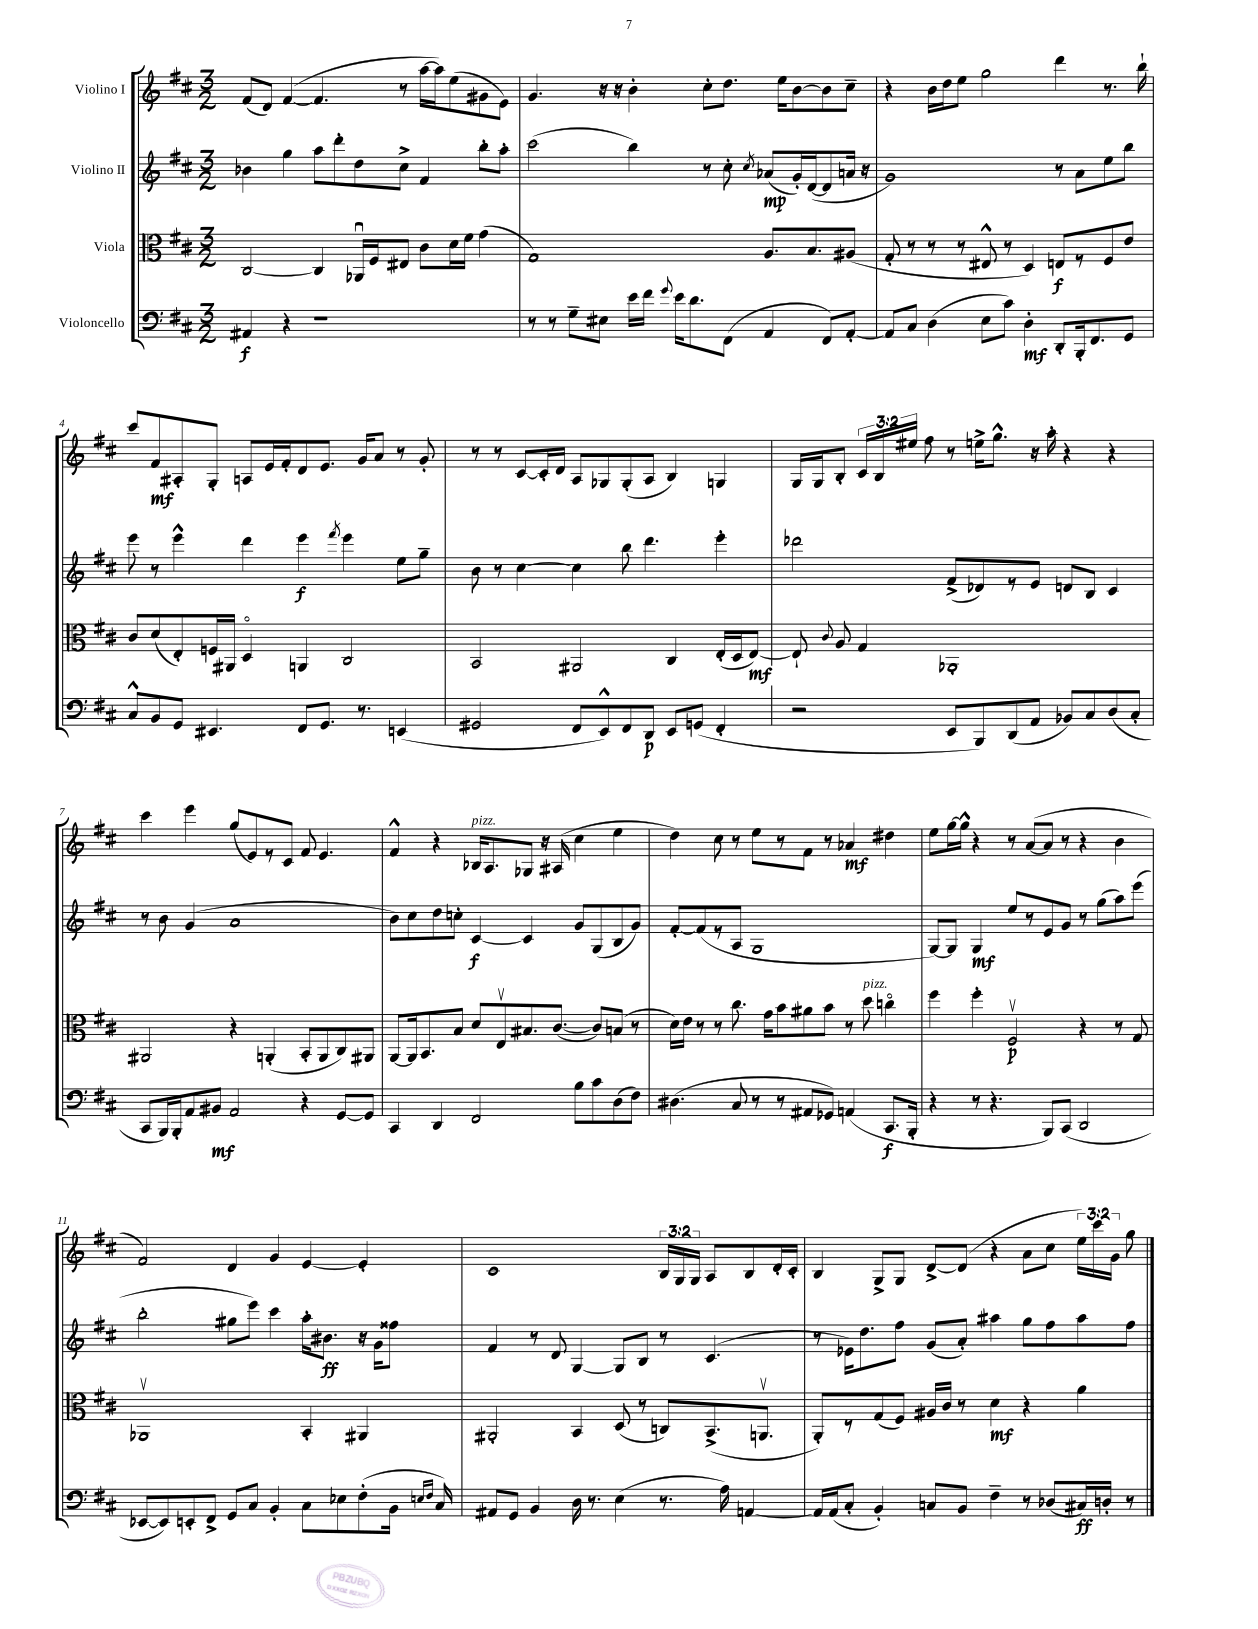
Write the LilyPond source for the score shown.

<<
\new StaffGroup <<
\new Staff = "s0" \with { instrumentName = "Violino I" } {
    \clef treble \key d \major \numericTimeSignature \time 3/2 \override Staff.TupletNumber.text = #tuplet-number::calc-fraction-text
    \autoBeamOff fis'8[( d'8]) fis'4~( fis'4. r8 a''16[~ a''16) e''8( gis'8 e'8]) |
    g'4. r16 r16 b'4-. cis''8[-. d''8.] e''16[ b'8~ b'8 cis''8]-- |
    r4 b'16[ d''16 e''8] g''2 d'''4 r8. b''16-! |
    cis'''8[ fis'8\mf ais8-. g8]-. a8[ e'16 fis'16-. d'8 e'8.] g'16[ a'8] r8 g'8-. |
    r8 r8 cis'8[~ cis'16-. d'16] a8[ ges8 ges8-.( a8] b4) g4 |
    g16[ g16 b8]-. \tuplet 3/2 { cis'16[ b16 eis''16] } fis''8 r8 e''16[-> g''8.]-^ r16 a''16-. r4 r4 |
    cis'''4 e'''4 g''8[( e'8) r8 cis'8] fis'8 e'4. |
    fis'4-^ r4 bes16[^\markup { \italic "pizz." } a8. ges8] r16 ais16( cis''4 e''4 |
    d''4) cis''8 r8 e''8[ r8 fis'8] r8 aes'4\mf dis''4 |
    e''8[ g''16~ g''16]-^ r4 r8 a'8[~( a'8] r8 r4 b'4 |
    fis'2) d'4 g'4 e'4~ e'4-. |
    cis'1 \tuplet 3/2 { b16[ g16 g16] } a8[ b8 d'16-. cis'16]-. |
    b4 g8[-> g8] d'8[~-> d'8]( r4 a'8[ cis''8] \tuplet 3/2 { e''16[) cis'''16 g'16] } g''8 \bar "|." |
}
\new Staff = "s1" \with { instrumentName = "Violino II" } {
    \clef treble \key d \major \numericTimeSignature \time 3/2
    \autoBeamOff bes'4 g''4 a''8[ d'''8-. d''8 cis''8]-> fis'4 b''8[-. a''8]-. |
    cis'''2( b''4) r8 cis''8-. \acciaccatura { cis''8 } aes'8[\mp( g'16-.) d'16~( d'8 a'16] r16 |
    g'1) r8 a'8[ e''8 b''8] |
    e'''8 r8 e'''4-^ d'''4 e'''4\f \acciaccatura { fis'''8 } e'''4 e''8[ g''8]-- |
    b'8 r8 cis''4~ cis''4 b''8 d'''4. e'''4-. |
    des'''2 fis'8[->( des'8) r8 e'8] d'8[ b8] cis'4 |
    r8 b'8 g'4( a'1 |
    b'8[) cis''8 d''8 c''8]-. cis'4~\f cis'4 g'8[ g8( b8 g'8]) |
    fis'8[~-. fis'8( r8 a8] g1 |
    g8[~) g8] g4\mf e''8[ r8 e'8 g'8] r8 g''8[( a''8) e'''8]( |
    b''2-. gis''8[ e'''8]) cis'''4 a''16[-. bis'8.]\ff r16 g'16[ fisis''8] |
    fis'4 r8 d'8 g4~ g8[ b8] r8 cis'4.( |
    r8 ees'16[) d''8. fis''8] g'8[( a'8]-.) ais''4 g''8[ fis''8 ais''8 fis''8] \bar "|." |
}
\new Staff = "s2" \with { instrumentName = "Viola" } {
    \clef alto \key d \major \numericTimeSignature \time 3/2
    \autoBeamOff cis2~ cis4 aes,16[\downbow fis16 eis8] cis'8[ d'16 fis'16] g'4( |
    g1) a8.[ b8. ais8]( |
    g8-. r8 r8 r8 eis8-^ r8 d4) e8[\f r8 fis8 e'8] |
    cis'8[ d'8( e8-.) f16 ais,16] d4\flageolet a,4 cis2 |
    b,2 ais,2 cis4 e16[-.( d16 e8]~\mf) |
    e8-! \appoggiatura { cis'8 } a8 g4 aes,1-. |
    ais,2 r4 a,4-.( b,8[-. a,8 cis8) ais,8] |
    a,8[~ a,16 b,8. b8] d'8[ e8\upbow bis8. cis'8.]~( cis'8[) b8]( r8 |
    d'16[) e'16] r8 r8 cis''8. g'16[ b'8 ais'8 b'8] r8 d''8^\markup { \italic "pizz." } c''4\flageolet |
    fis''4 fis''4-. fis2\upbow\p r4 r8 g8 |
    aes,1\upbow b,4-. ais,4 |
    ais,2-. b,4 d8( r8 c8[) b,8.->( a,8.]\upbow |
    a,8[-.) r8 g8( fis8]) ais16[ cis'16] r8 d'4\mf r4 a'4 \bar "|." |
}
\new Staff = "s3" \with { instrumentName = "Violoncello" } {
    \clef bass \key d \major \numericTimeSignature \time 3/2
    \autoBeamOff ais,4\f r4 r1 |
    r8 r8 g8[-- eis8] e'16[ fis'16] \appoggiatura { g'8 } e'16[ d'8. fis,8]( a,4 fis,8[) a,8]~-. |
    a,8[ cis8] d4( e8[ cis'8]) d4-.\mf d,8[-. b,,16-. fis,8. g,8] |
    cis8[-^ b,8 g,8] eis,4. fis,8[ g,8.] r8. e,4( |
    gis,2 fis,8[ e,8-^) fis,8 d,8]\p e,8[ g,8]( fis,4-. |
    r2 e,8[ b,,8) d,8( a,8] bes,8[) cis8 d8( cis8]-. |
    cis,8[ b,,16) b,,16-. a,8 bis,8]\mf a,2 r4 g,8[~ g,8] |
    cis,4 d,4 fis,2 b8[ cis'8 d8( fis8]) |
    dis4.( cis8 r8 r8 ais,8[ ges,8]) a,4( cis,8.[\f b,,16]-. |
    r4 r8 r4. b,,8[) cis,8]( d,2 |
    ees,8[~ ees,8) e,8-. fis,8]-> g,8[ cis8] b,4-. cis8[ ees8 fis8-.( b,16] \grace { e16[ fis16] } cis16) |
    ais,8[ g,8] b,4 d16 r8. e4( r8. a16) a,4~ |
    a,16[ a,16( cis8]-. b,4-.) c8[ b,8] fis4-- r8 des8[( cis16\ff) d16]-. r8 \bar "|." |
}
>>
>>
